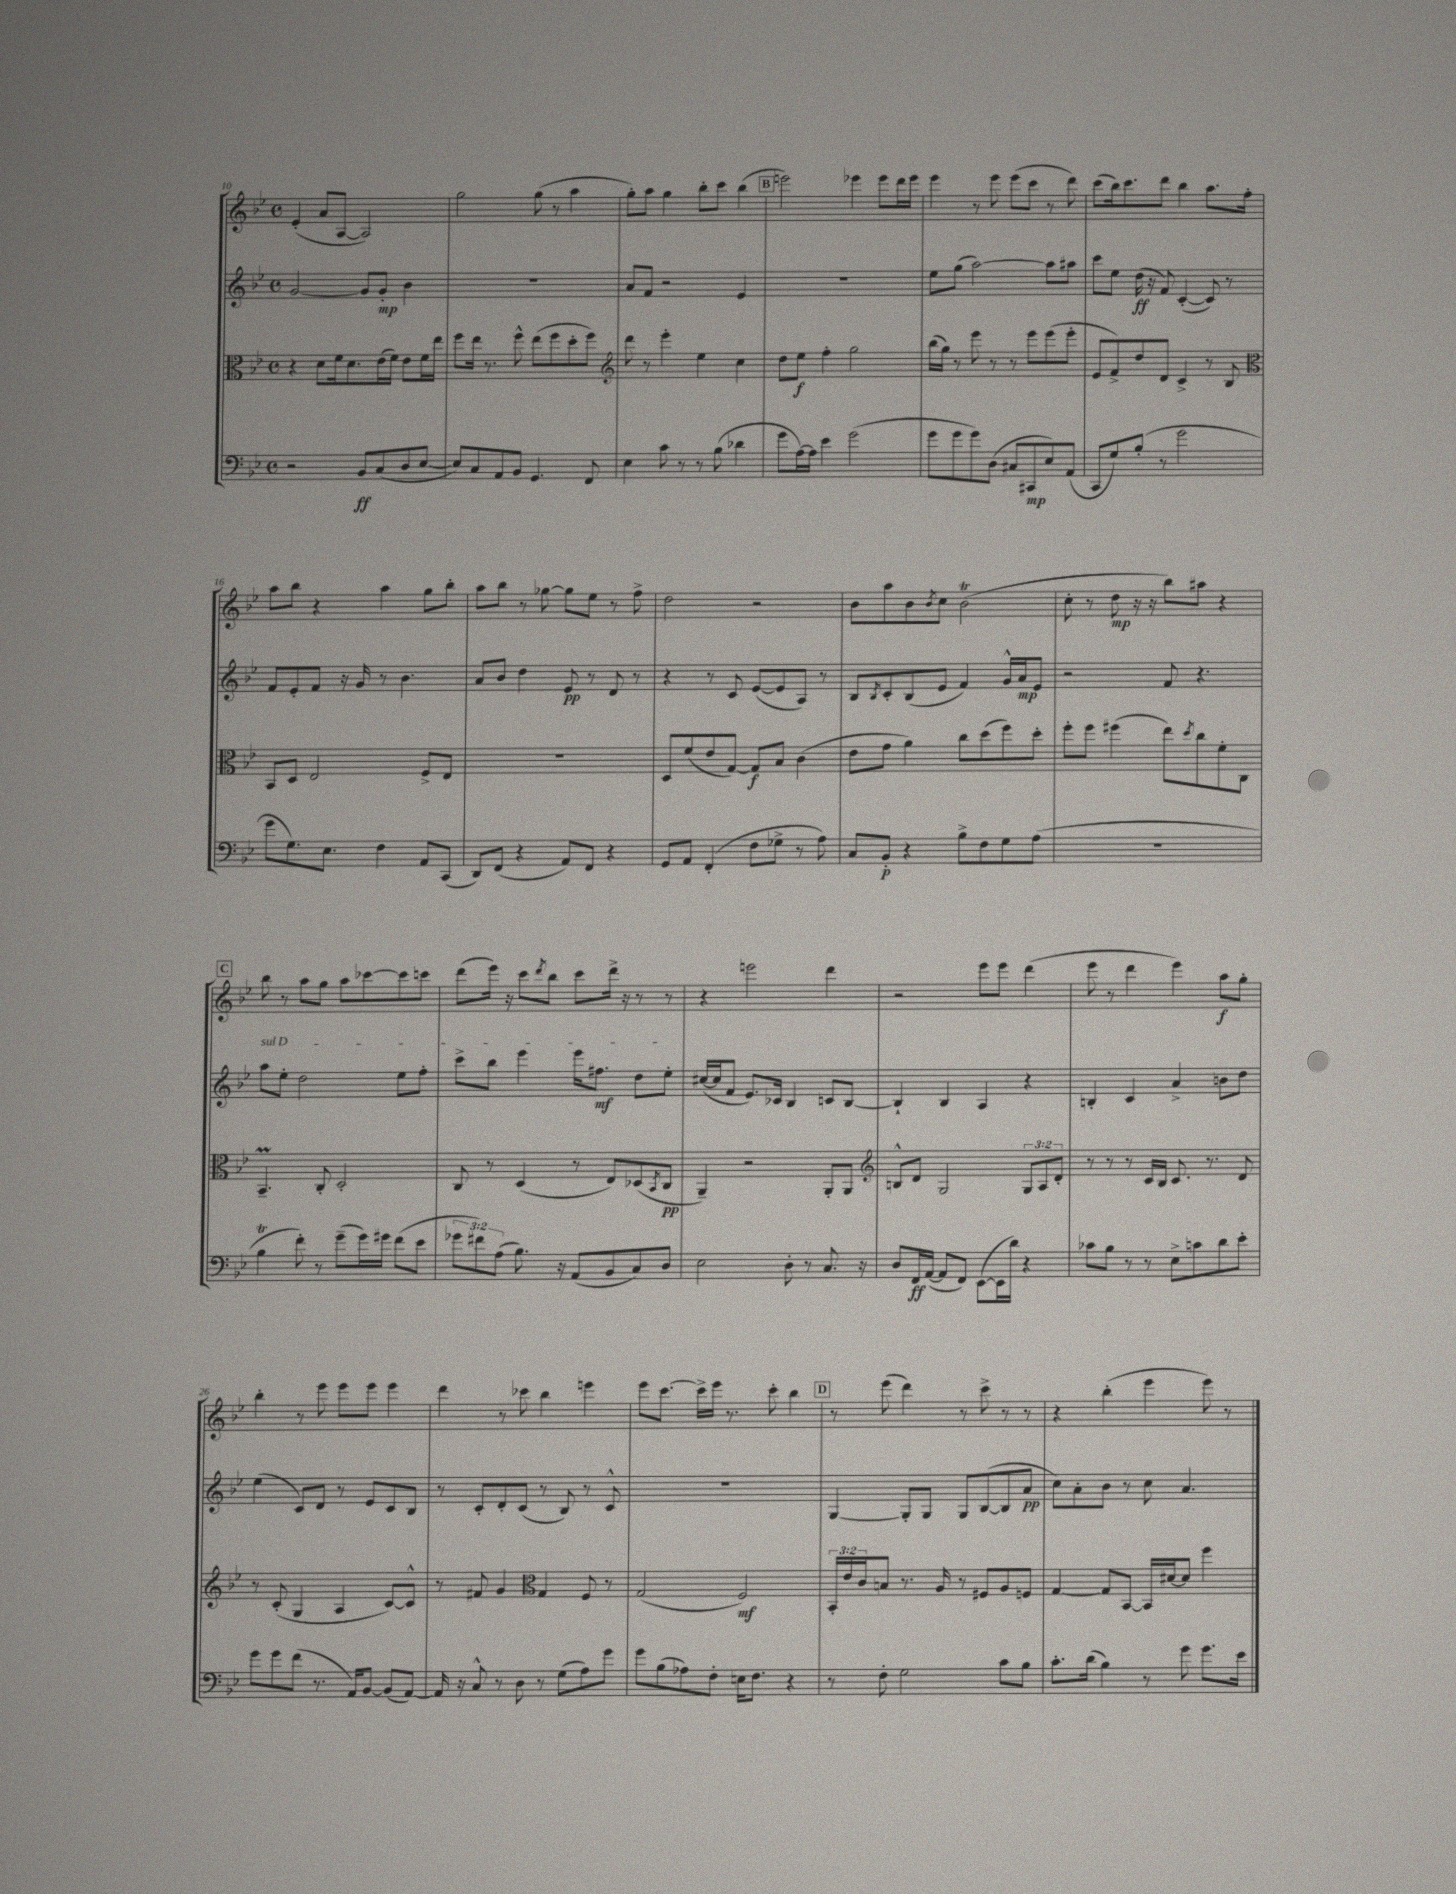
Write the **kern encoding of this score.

**kern	**dynam	**kern	**dynam	**kern	**dynam	**kern	**dynam
*part4	*part4	*part3	*part3	*part2	*part2	*part1	*part1
*staff4	*staff4	*staff3	*staff3	*staff2	*staff2	*staff1	*staff1
*clefF4	*	*clefC3	*	*clefG2	*	*clefG2	*
*k[b-e-]	*	*k[b-e-]	*	*k[b-e-]	*	*k[b-e-]	*
*M4/4	*	*M4/4	*	*M4/4	*	*M4/4	*
*met(c)	*	*met(c)	*	*met(c)	*	*met(c)	*
=10	=10	=10	=10	=10	=10	=10	=10
2r	.	4r	.	[2g/	.	(4e-'/	.
.	.	8d\L	.	.	.	8a/L	.
.	.	16f\k	.	.	.	[8A/J	.
.	.	8.d\	.	.	.	.	.
8BB-/L	ff	.	.	8g/L]	.	2A/])	.
(8C/	.	(16e-\L	.	8g'/J	mp	.	.
.	.	16f\JJ)	.	.	.	.	.
8D/	.	8e-\L	.	4b-\	.	.	.
[8E-/J	.	16f\L	.	.	.	.	.
.	.	16ee-\JJ	.	.	.	.	.
=11	=11	=11	=11	=11	=11	=11	=11
8E-/L])	.	8ff\L	.	1r	.	2gg\	.
8C/	.	16ee-\Jk	.	.	.	.	.
.	.	8.r	.	.	.	.	.
8AA/	.	.	.	.	.	.	.
8BB-/J	.	8ff^^\	.	.	.	.	.
4.GG/	.	(8ee-\L	.	.	.	(8gg\	.
.	.	8ff\	.	.	.	8r	.
.	.	8dd'\	.	.	.	4aa\	.
8FF/	.	8ff\J)	.	.	.	.	.
=12	=12	=12	=12	=12	=12	=12	=12
*	*	*clefG2	*	*	*	*	*
4E-\	.	8ddd\	.	8a/L	.	8gg'\L)	.
.	.	8r	.	8f/J	.	8aa\J	.
8c\	.	4eee-'\	.	2r	.	4gg\	.
8r	.	.	.	.	.	.	.
8r	.	4ee-\	.	.	.	8bb-'\L	.
(8B-\	.	.	.	.	.	8ccc\J	.
4d-X\	.	4cc\	.	4e-/	.	(4bb-\	.
!!LO:REH:place=s1:t=B
=13	=13	=13	=13	=13	=13	=13	=13
8g\L	.	8dd\L	.	1r	.	2eeen\)	.
[16A\L)	.	8ee-\J	f	.	.	.	.
16A\JJ]	.	.	.	.	.	.	.
4e-\	.	4ff'\	.	.	.	.	.
(2g\	.	2gg\	.	.	.	4eee-X\	.
.	.	.	.	.	.	8eee-\L	.
.	.	.	.	.	.	16ddd\L	.
.	.	.	.	.	.	16eee-\JJ	.
=14	=14	=14	=14	=14	=14	=14	=14
8g\L	.	(16bb-\LL	.	8ee-\L	.	4eee-\	.
.	.	16gg\JJ)	.	.	.	.	.
8g\	.	8r	.	(8gg\J	.	.	.
8g\)	.	8eee-\	.	[2aa\)	.	8r	.
(8D\J	.	8r	.	.	.	8eee-\	.
8C#X/L	.	8r	.	.	.	(8eee-\L	.
8CC#X/	mp	8eee-\L	.	.	.	8ccc\J	.
8E-/)	.	(8eee-\	.	8aa\L]	.	8r	.
(8AA/J	.	8eee-'\J	.	8aa#X\J	.	8ddd\)	.
=15	=15	=15	=15	=15	=15	=15	=15
8CC/L	.	8e-/L	.	8ccc\L	.	(8ccc\L	.
8G/)	.	8f^/)	.	8ee-\J	.	16bb-\k)	.
.	.	.	.	.	.	8.ccc\	.
(8B-'/J	.	8dd/	.	(16dd\	ff	.	.
.	.	.	.	16r	.	.	.
8r	.	8d/J	.	8f/)	.	8ddd\J	.
2g\	.	4c^/	.	([4c'/	.	4bb-\	.
.	.	8r	.	8c/])	.	8.aa\L	.
.	.	8B-/	.	8r	.	.	.
.	.	.	.	.	.	16ff'\Jk	.
!!LO:LB:g=z
=16	=16	=16	=16	=16	=16	=16	=16
*	*	*clefC3	*	*	*	*	*
8g\L	.	8BB-/L	.	8f/L	.	8aa\L	.
8.G\)	.	8D/J	.	8e-'/	.	8bb-\J	.
.	.	2E-/	.	8f/J	.	4r	.
8.E-\J	.	.	.	.	.	.	.
.	.	.	.	16r	.	.	.
.	.	.	.	16g/	.	.	.
4F\	.	.	.	8r	.	4aa\	.
.	.	.	.	4.b-\	.	.	.
8AA/L	.	8F^/L	.	.	.	8gg\L	.
(8CC/J	.	8E-/J	.	.	.	8bb-'\J	.
=17	=17	=17	=17	=17	=17	=17	=17
8DD/L)	.	1r	.	8a/L	.	8aa\L	.
(8FF/J	.	.	.	8b-/J	.	8bb-\J	.
4r	.	.	.	4dd\	.	8r	.
.	.	.	.	.	.	[8gg-X\	.
8AA/L)	.	.	.	8e-/	pp	8gg-\L]	.
8FF/J	.	.	.	8r	.	8ee-\J	.
4r	.	.	.	8d/	.	8r	.
.	.	.	.	8r	.	8ff^\	.
=18	=18	=18	=18	=18	=18	=18	=18
8GG/L	.	8D/L	.	4r	.	2dd\	.
8AA/J	.	(8f/	.	.	.	.	.
(4FF'/	.	8e-/	.	8r	.	.	.
.	.	[8G/J)	.	8c/	.	.	.
8F\L	.	8G/L]	f	([8e-/L	.	2r	.
8G-X^\J	.	8B-/J	.	8e-/]	.	.	.
8r	.	(4c\	.	8A/J)	.	.	.
8A\)	.	.	.	8r	.	.	.
=19	=19	=19	=19	=19	=19	=19	=19
8C/L	.	8e-\L	.	8B-/L	.	8b-\L	.
.	.	.	.	8qB-/	.	.	.
8BB-'/J	p	8g\J	.	8c'/	.	8aa\	.
4r	.	4a\)	.	(8B-/	.	8b-\	.
.	.	.	.	.	.	8qb-/	.
.	.	.	.	8e-/J	.	8cc\J	.
8B-^\L	.	8cc\L	.	4f/)	.	(2b-T\	.
8F\	.	(8dd\	.	.	.	.	.
8G\	.	8ff\)	.	16g^^/LL	.	.	.
.	.	.	.	16a/J	mp	.	.
(8A\J	.	8dd'\J	.	8e-/J	.	.	.
=20	=20	=20	=20	=20	=20	=20	=20
1r	.	8ff'\L	.	2r	.	8cc'\	.
.	.	8ff\J	.	.	.	8r	.
.	.	(4ff#X\	.	.	.	8dd\	mp
.	.	.	.	.	.	16r	.
.	.	.	.	.	.	16r	.
.	.	8ee-\L)	.	8f/	.	8bb-\L)	.
.	.	8qdd/	.	.	.	.	.
.	.	8cc\	.	4.r	.	8aa#X\J	.
.	.	8f'\	.	.	.	4r	.
.	.	8C\J	.	.	.	.	.
!!LO:LB:g=z
!!LO:REH:place=s1:t=C
=21	=21	=21	=21	=21	=21	=21	=21
!	!	!	!	!LO:TX:a:i:t=sul D	!	!	!
4B-T\	.	4.BB-M~/	.	8aa\L	.	8bb-\	.
.	.	.	.	8ee-'\J	.	8r	.
8f'\)	.	.	.	2dd\	.	8aa\L	.
8r	.	8C'/	.	.	.	8gg\J	.
(8g~\L	.	2D'/	.	.	.	8aa\L	.
16g\L)	.	.	.	.	.	[8ccc-X\	.
16g#X\JJ	.	.	.	.	.	.	.
(8f\L	.	.	.	8ee-\L	.	8ccc-\]	.
8e-\J	.	.	.	8ff'\J	.	8cccn\J	.
=22	=22	=22	=22	=22	=22	=22	=22
12g-X\L	.	8C/	.	8ccc^\L	.	(8ddd\L	.
12f#X\)	.	.	.	.	.	.	.
.	.	8r	.	8bb-\J	.	16eee-\Jk)	.
(12A\J	.	.	.	.	.	.	.
.	.	.	.	.	.	16r	.
8.B-\)	.	(4D/	.	4eee-\	.	8ccc\L	.
.	.	.	.	.	.	8qddd/	.
.	.	.	.	.	.	8bb-\J	.
16r	.	.	.	.	.	.	.
(8AA/L	.	8r	.	16eee-\KL	.	8ccc\L	.
.	.	.	.	8.ff#X\J	mf	.	.
8BB-/	.	8E-/L)	.	.	.	16ddd^\Jk	.
.	.	.	.	.	.	16r	.
8C/)	.	(8D-X/	.	8dd\L	.	8r	.
.	.	8qBB-/	.	.	.	.	.
8D/J	.	8C/J	pp	8ee-'\J	.	8r	.
=23	=23	=23	=23	=23	=23	=23	=23
2E-\	.	4AA~/)	.	([16cc#X/LL	.	4r	.
.	.	.	.	16cc#/J]	.	.	.
.	.	.	.	8f/J	.	.	.
.	.	2r	.	8.e-/L)	.	2eeen\	.
.	.	.	.	16c-X/Jk	.	.	.
8D'\	.	.	.	4B-/	.	.	.
8r	.	.	.	.	.	.	.
8.C/	.	8AA'/L	.	8cn/L	.	4ddd\	.
.	.	8AA/J	.	[8B-/J	.	.	.
16r	.	.	.	.	.	.	.
=24	=24	=24	=24	=24	=24	=24	=24
*	*	*clefG2	*	*	*	*	*
8D/L	.	8Bn^^/L	.	4B-`/]	.	2r	.
16FF/L	ff	8d/J	.	.	.	.	.
([16AA/JJ	.	.	.	.	.	.	.
8AA/L]	.	2G/	.	4B-/	.	.	.
8FF/J)	.	.	.	.	.	.	.
([8EE-\L	.	.	.	4A/	.	8eee-\L	.
16EE-\L]	.	.	.	.	.	8eee-\J	.
16d\JJ)	.	.	.	.	.	.	.
4r	.	12G/L	.	4r	.	(4ddd\	.
.	.	12A/	.	.	.	.	.
.	.	12d'/J	.	.	.	.	.
=25	=25	=25	=25	=25	=25	=25	=25
8c-X\L	.	8r	.	4Bn'/	.	8eee-\	.
8B-\J	.	8r	.	.	.	8r	.
8r	.	8r	.	4c/	.	4ddd\	.
8r	.	16c/LL	.	.	.	.	.
.	.	16B-/JJ	.	.	.	.	.
8E-^\L	.	8.c/	.	4a^/	.	4eee-\)	.
8cn\	.	.	.	.	.	.	.
.	.	8.r	.	.	.	.	.
8d\	.	.	.	8bn\L	.	8aa\L	f
8e-'\J	.	8d/	.	8dd\J	.	8gg'\J	.
!!LO:LB:g=z
=26	=26	=26	=26	=26	=26	=26	=26
8g\L	.	8r	.	(4ee-\	.	4bb-'\	.
8g\	.	(8c'/	.	.	.	.	.
(8f\J	.	4G/	.	8c/L)	.	8r	.
8.r	.	.	.	8d/J	.	8eee-\	.
.	.	4A/	.	8r	.	8eee-\L	.
16AA/KL)	.	.	.	.	.	.	.
[8BB-/J	.	.	.	8e-/L	.	8eee-\J	.
(8BB-/L]	.	[8c/L)	.	8c/	.	4eee-\	.
[8AA/J)	.	8c^^/J]	.	8B-/J	.	.	.
=27	=27	=27	=27	=27	=27	=27	=27
16AA/]	.	8r	.	8r	.	4ddd\	.
16r	.	.	.	.	.	.	.
8C^^/	.	8f#X/	.	8c'/L	.	.	.
8r	.	4g/	.	8d'/	.	8r	.
8D\	.	.	.	(8c/J	.	8ccc-X\	.
*	*	*clefC3	*	*	*	*	*
8r	.	4G/	.	8r	.	4bb-\	.
(8G\L	.	.	.	8B-/)	.	.	.
8A\)	.	8F/	.	8r	.	4eeen\	.
8g\J	.	8r	.	8c^^/	.	.	.
=28	=28	=28	=28	=28	=28	=28	=28
8g\L	.	(2G/	.	1r	.	8eee-\L	.
(8B-\	.	.	.	.	.	[8.ccc\J	.
8A-X\)	.	.	.	.	.	.	.
.	.	.	.	.	.	16ccc^\LL]	.
8F'\J	.	.	.	.	.	16eee-\JJ	.
.	.	.	.	.	.	8.r	.
16En\KL	.	2F/)	mf	.	.	.	.
8.F\J	.	.	.	.	.	.	.
.	.	.	.	.	.	8ccc'\	.
4r	.	.	.	.	.	4bb-\	.
!!LO:REH:place=s1:t=D
=29	=29	=29	=29	=29	=29	=29	=29
8r	.	24BB-'/LL	.	[4G/	.	8r	.
.	.	24e-/	.	.	.	.	.
.	.	24c/J	.	.	.	.	.
8F'\	.	8Bn/J	.	.	.	(8eee-\	.
2G\	.	8.r	.	8G'/L]	.	4ddd\)	.
.	.	.	.	8G/J	.	.	.
.	.	16A/	.	.	.	.	.
.	.	8r	.	8G/L	.	8r	.
.	.	8F#X/L	.	([8B-/	.	8ccc^\	.
8c\L	.	8A/	.	8B-/]	.	8r	.
8B-\J	.	8Fn/J	.	8a/J	pp	8r	.
=30	=30	=30	=30	=30	=30	=30	=30
8.c'\L	.	[4G/	.	8cc\L)	.	4r	.
.	.	.	.	8a'\	.	.	.
(16d\Jk	.	.	.	.	.	.	.
4B-\)	.	8G/L]	.	8b-\J	.	(4bb-'\	.
.	.	[8BB-/J	.	8r	.	.	.
8r	.	16BB-/LL]	.	8cc\	.	4eee-\	.
.	.	[16d#X/J	.	.	.	.	.
8g\	.	8d#/J]	.	4.a/	.	.	.
8.g\L	.	4ff\	.	.	.	8eee-\)	.
.	.	.	.	.	.	8r	.
16e-\Jk	.	.	.	.	.	.	.
==	==	==	==	==	==	==	==
*-	*-	*-	*-	*-	*-	*-	*-
